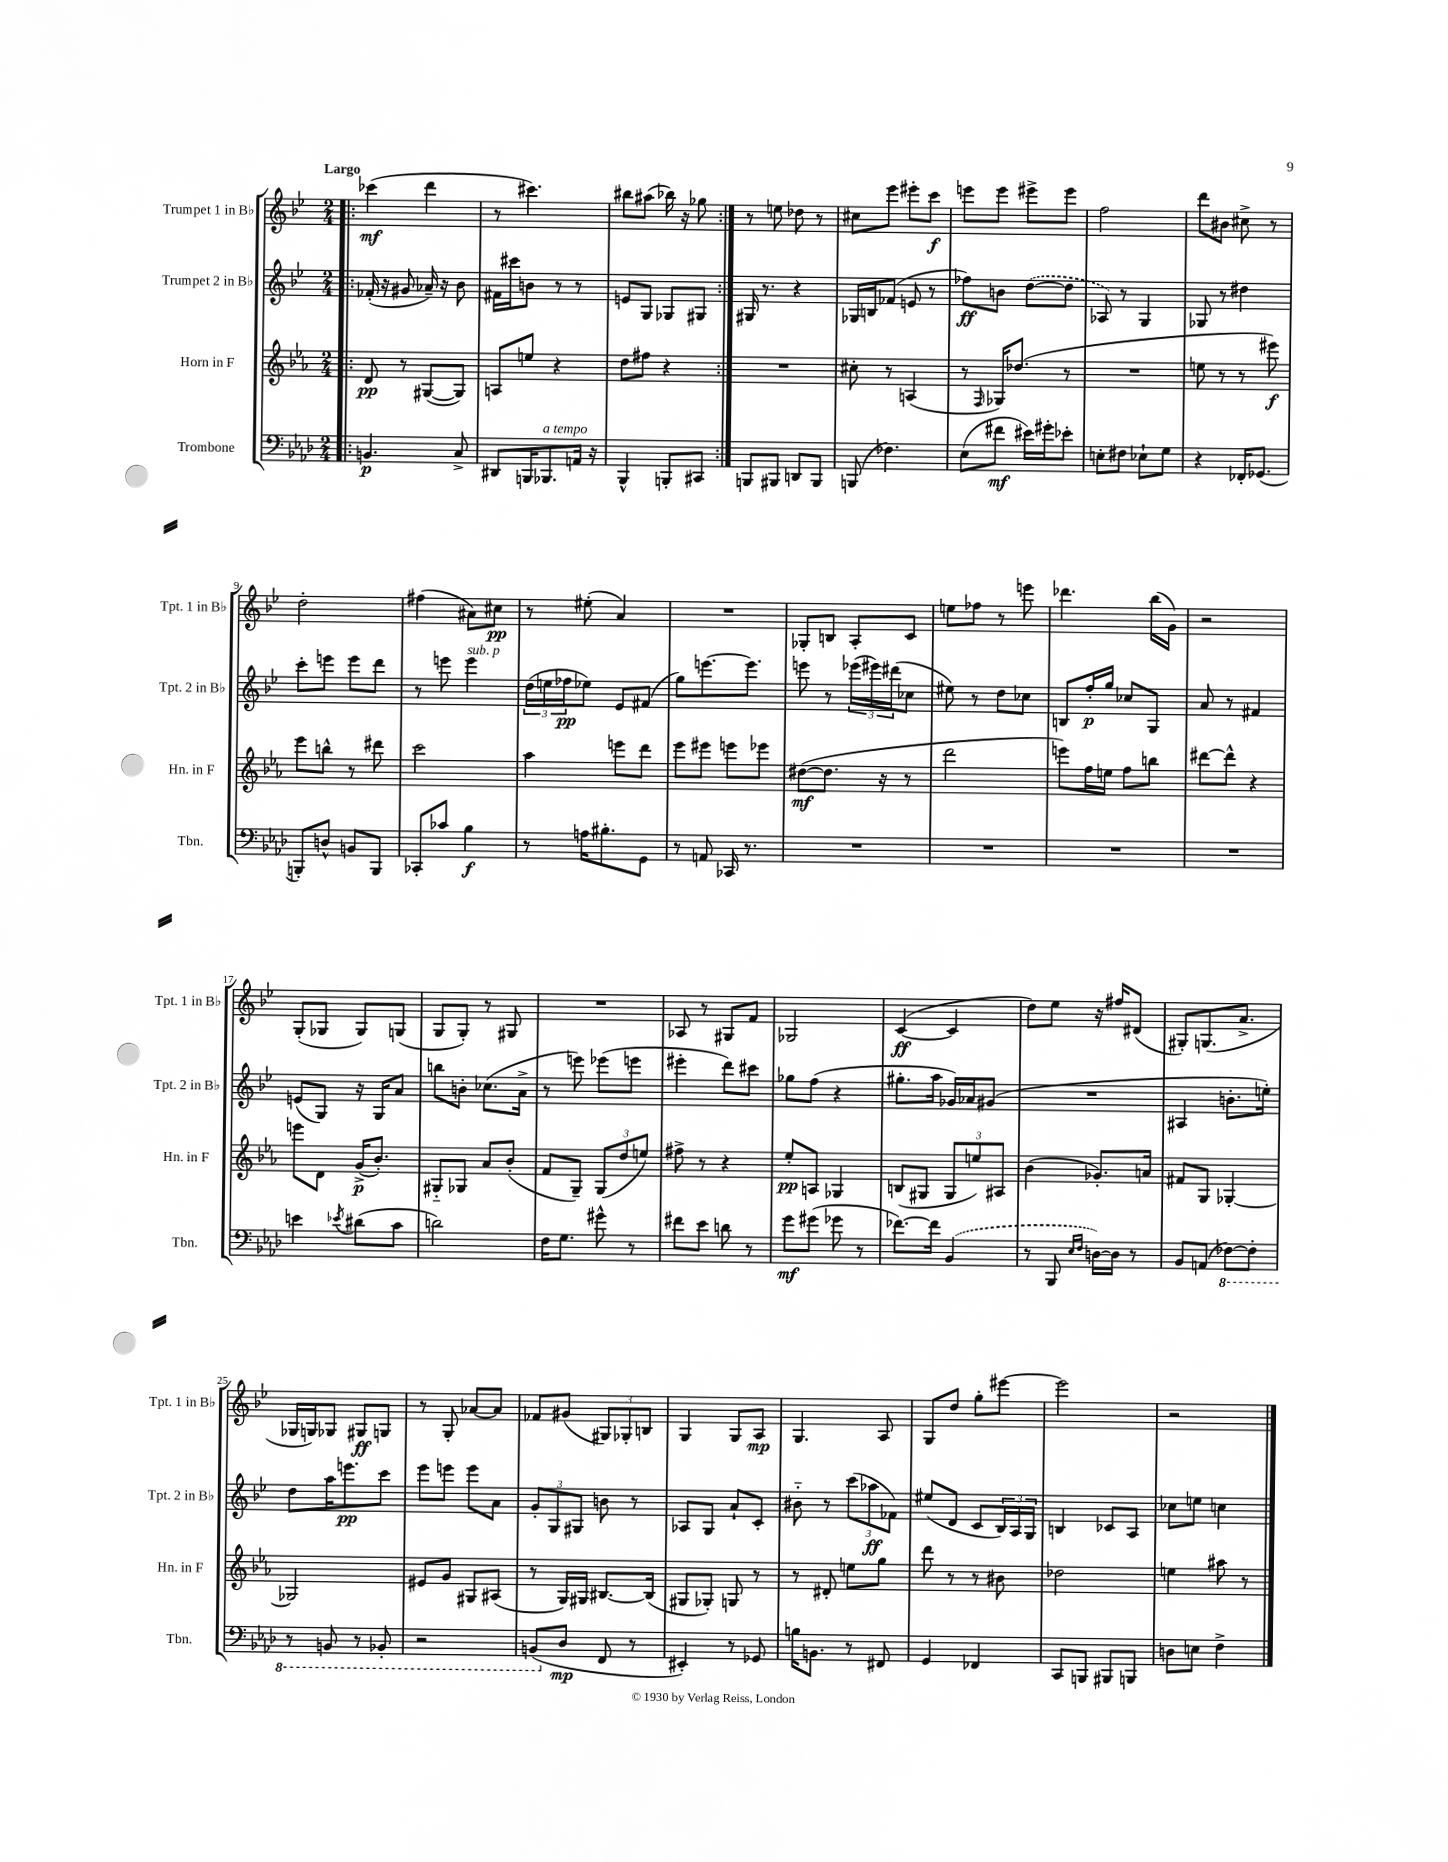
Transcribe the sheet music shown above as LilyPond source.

<<
\new StaffGroup <<
\new Staff = "s0" \with { instrumentName = "Trumpet 1 in Bb" shortInstrumentName = "Tpt. 1 in Bb" } {
    \clef treble \key bes \major \numericTimeSignature \time 2/4 \tempo "Largo"
    \repeat volta 2 { \bar ".|:" ces'''4\mf( d'''4 |
    r8 cis'''4.) |
    bis''8 ais''8( bes''16) r16 ges''8 | }
    r8 e''8 des''8 r8 |
    cis''8 ees'''8 eis'''8-. c'''8\f |
    e'''8 e'''8 eis'''8-> eis'''8 |
    f''2 |
    d'''8 bis'8 cis''8-> r8 |
    d''2-. |
    fis''4( ais'8) cis''8\pp |
    r8 eis''8-.( a'4) |
    R2 |
    ges8-. b8 a8-. c'8 |
    e''8 fes''8 r8 e'''8 |
    des'''4. bes''16( g'16) |
    r2 |
    g8-.( ges8 ges8) g8( |
    g8 g8-.) r8 gis8 |
    R2 |
    aes8 r8 gis8 f'8 |
    ges2 |
    c'4~\ff( c'4 |
    d''8) ees''8 r16 fis''16 dis'8( |
    gis8-.) g8.( a'8.-> |
    ges16 g16) ges8 gis8\ff g8 |
    r8 g8-. aes'8~ aes'8 |
    fes'8 gis'8( \tuplet 3/2 { gis8) ges8-. b8 } |
    g4 g8 a8\mp |
    g4. a8 |
    g8 d''8 g''8-. eis'''8~ |
    eis'''2 |
    r2 \bar "|." |
}
\new Staff = "s1" \with { instrumentName = "Trumpet 2 in Bb" shortInstrumentName = "Tpt. 2 in Bb" } {
    \clef treble \key bes \major \numericTimeSignature \time 2/4
    \repeat volta 2 { \bar ".|:" fes'16-.( r16 gis'8 aes'16--) r16 bes'8 |
    fis'16 cis'''16 b'8 r8 r8 |
    e'8 g8 ges8 gis8 | }
    gis16 r8. r4 |
    ges16 b16 fes'8( e'8 r8 |
    fes''8\ff) b'8 \once \slurDashed d''8~( d''8 |
    aes8) r8 g4 |
    ges8 r8 dis''4 |
    c'''8-. e'''8 e'''8 d'''8 |
    r8 e'''8 e'''4^\markup { \italic "sub. p" } |
    \tuplet 3/2 { d''16( e''16 fes''16\pp } ees''8) ees'8 fis'8( |
    g''8) e'''8.~ e'''8. |
    e'''8 r8 \tuplet 3/2 { ees'''16( eis'''16) dis'''16( } ces''8 |
    eis''8) r8 d''8 ces''8 |
    b8 f''16-.\p g''16 ces''8 g8 |
    a'8 r8 fis'4 |
    e'8( g8) r16 g16 a'8 |
    b''8 b'8-. ces''8.( a'16-> |
    r8 e'''8) ees'''8( e'''8 |
    eis'''4-. d'''8) cis'''8 |
    ges''8 f''8( r4 |
    gis''8.-. a''16 ges'16) aes'16 gis'8( |
    R2 |
    ais4 b'8.-. e''16-.) |
    d''8 a''16 e'''8.\pp c'''8 |
    ees'''8 e'''8 e'''8 a'8 |
    \tuplet 3/2 { g'8-. g8 gis8 } b'8 r8 |
    aes8 g8 a'8-! c'8-. |
    bis'8-_ r8 \tuplet 3/2 { c'''8( aes''8\ff fes'8) } |
    eis''8( d'8 c'8 \tuplet 3/2 { bes16) a16 g16 } |
    b4 ces'8 a8 |
    ces''8 e''8 c''4 \bar "|." |
}
\new Staff = "s2" \with { instrumentName = "Horn in F" shortInstrumentName = "Hn. in F" } {
    \clef treble \key ees \major \numericTimeSignature \time 2/4
    \repeat volta 2 { \bar ".|:" d'8\pp r8 gis8~( gis8) |
    a8 e''8 r4 |
    d''8 fis''8 r4 | }
    R2 |
    cis''8-. r8 a4( |
    r8 \grace { f16 } ges16) des''8.( r8 |
    R2 |
    e''8 r8 r8 eis'''8\f) |
    ees'''8 b''8-^ r8 dis'''8 |
    c'''2 |
    aes''4 e'''8 d'''8 |
    ees'''8 eis'''8 e'''8 ees'''8 |
    dis''8~\mf( dis''8. r16 r8 |
    d'''2 |
    e'''8) f''16 e''16 f''8 b''8 |
    dis'''8~ dis'''8-^ r4 |
    e'''8 d'8 g'16->\p( bes'8.-.) |
    gis8-_ ges8 aes'8 bes'8-.( |
    f'8 g8--) \tuplet 3/2 { g8( d''8 e''8) } |
    fis''8-> r8 r4 |
    ees''8-.\pp a8 ges4 |
    b8( gis8 \tuplet 3/2 { gis8 e''8) ais8 } |
    bes'4( ges'8.-.) a'16 |
    fis'8 g8 ges4~-. |
    ges2 |
    eis'8 g'8 gis8 ais8( |
    r8 g16) gis16 bis8.~ bis16( |
    gis8 ges8-.) g8 r8 |
    r8 dis'8-. e''8 g''8 |
    d'''8 r8 r8 bis'8 |
    des''2 |
    e''4 ais''8 r8 \bar "|." |
}
\new Staff = "s3" \with { instrumentName = "Trombone" shortInstrumentName = "Tbn." } {
    \clef bass \key aes \major \numericTimeSignature \time 2/4
    \repeat volta 2 { \bar ".|:" b,4.\p c8-> |
    dis,8 b,,16 bes,,8.^\markup { \italic "a tempo" } a,16 r16 |
    bes,,4-^ b,,8-. cis,8 | }
    b,,8 bis,,8 d,8 bis,,8 |
    b,,8( fes4.) |
    ees8( fis'8\mf eis'16) gis'16-. ees'8-. |
    e8-. fis8 ees8-! g8 |
    r4 fes,16-. ges,8.( |
    b,,8-.) d8-^ b,8 b,,8 |
    ces,8-. ces'8 bes4\f |
    r8 a16 bis8.-. g,8 |
    r8 a,8 ces,16 r8. |
    R2 |
    R2 |
    R2 |
    R2 |
    e'4 \acciaccatura { ees'8 } dis'8( c'8 |
    d'2) |
    f16 g8. gis'8-^ r8 |
    fis'8 ees'8 d'8 r8 |
    g'8\mf gis'8( ges'8 r8 |
    fes'8.~) fes'16 \once \slurDashed bes,4( |
    r8 bes,,8 \grace { ees16 f16 } d16~) d16 r8 |
    bes,8 a,8( \ottava #-1 fes,8~) fes,8-. |
    r8 b,,8 r8 bes,,8-. |
    r2 |
    b,,8( \ottava #0 des8\mp f,8 r8 |
    eis,4-.) r8 ges,8 |
    b16 b,8. r8 fis,8 |
    g,4 fes,4 |
    c,8 b,,8 bis,,8 b,,8 |
    d8 e8 f4-> \bar "|." |
}
>>
>>
